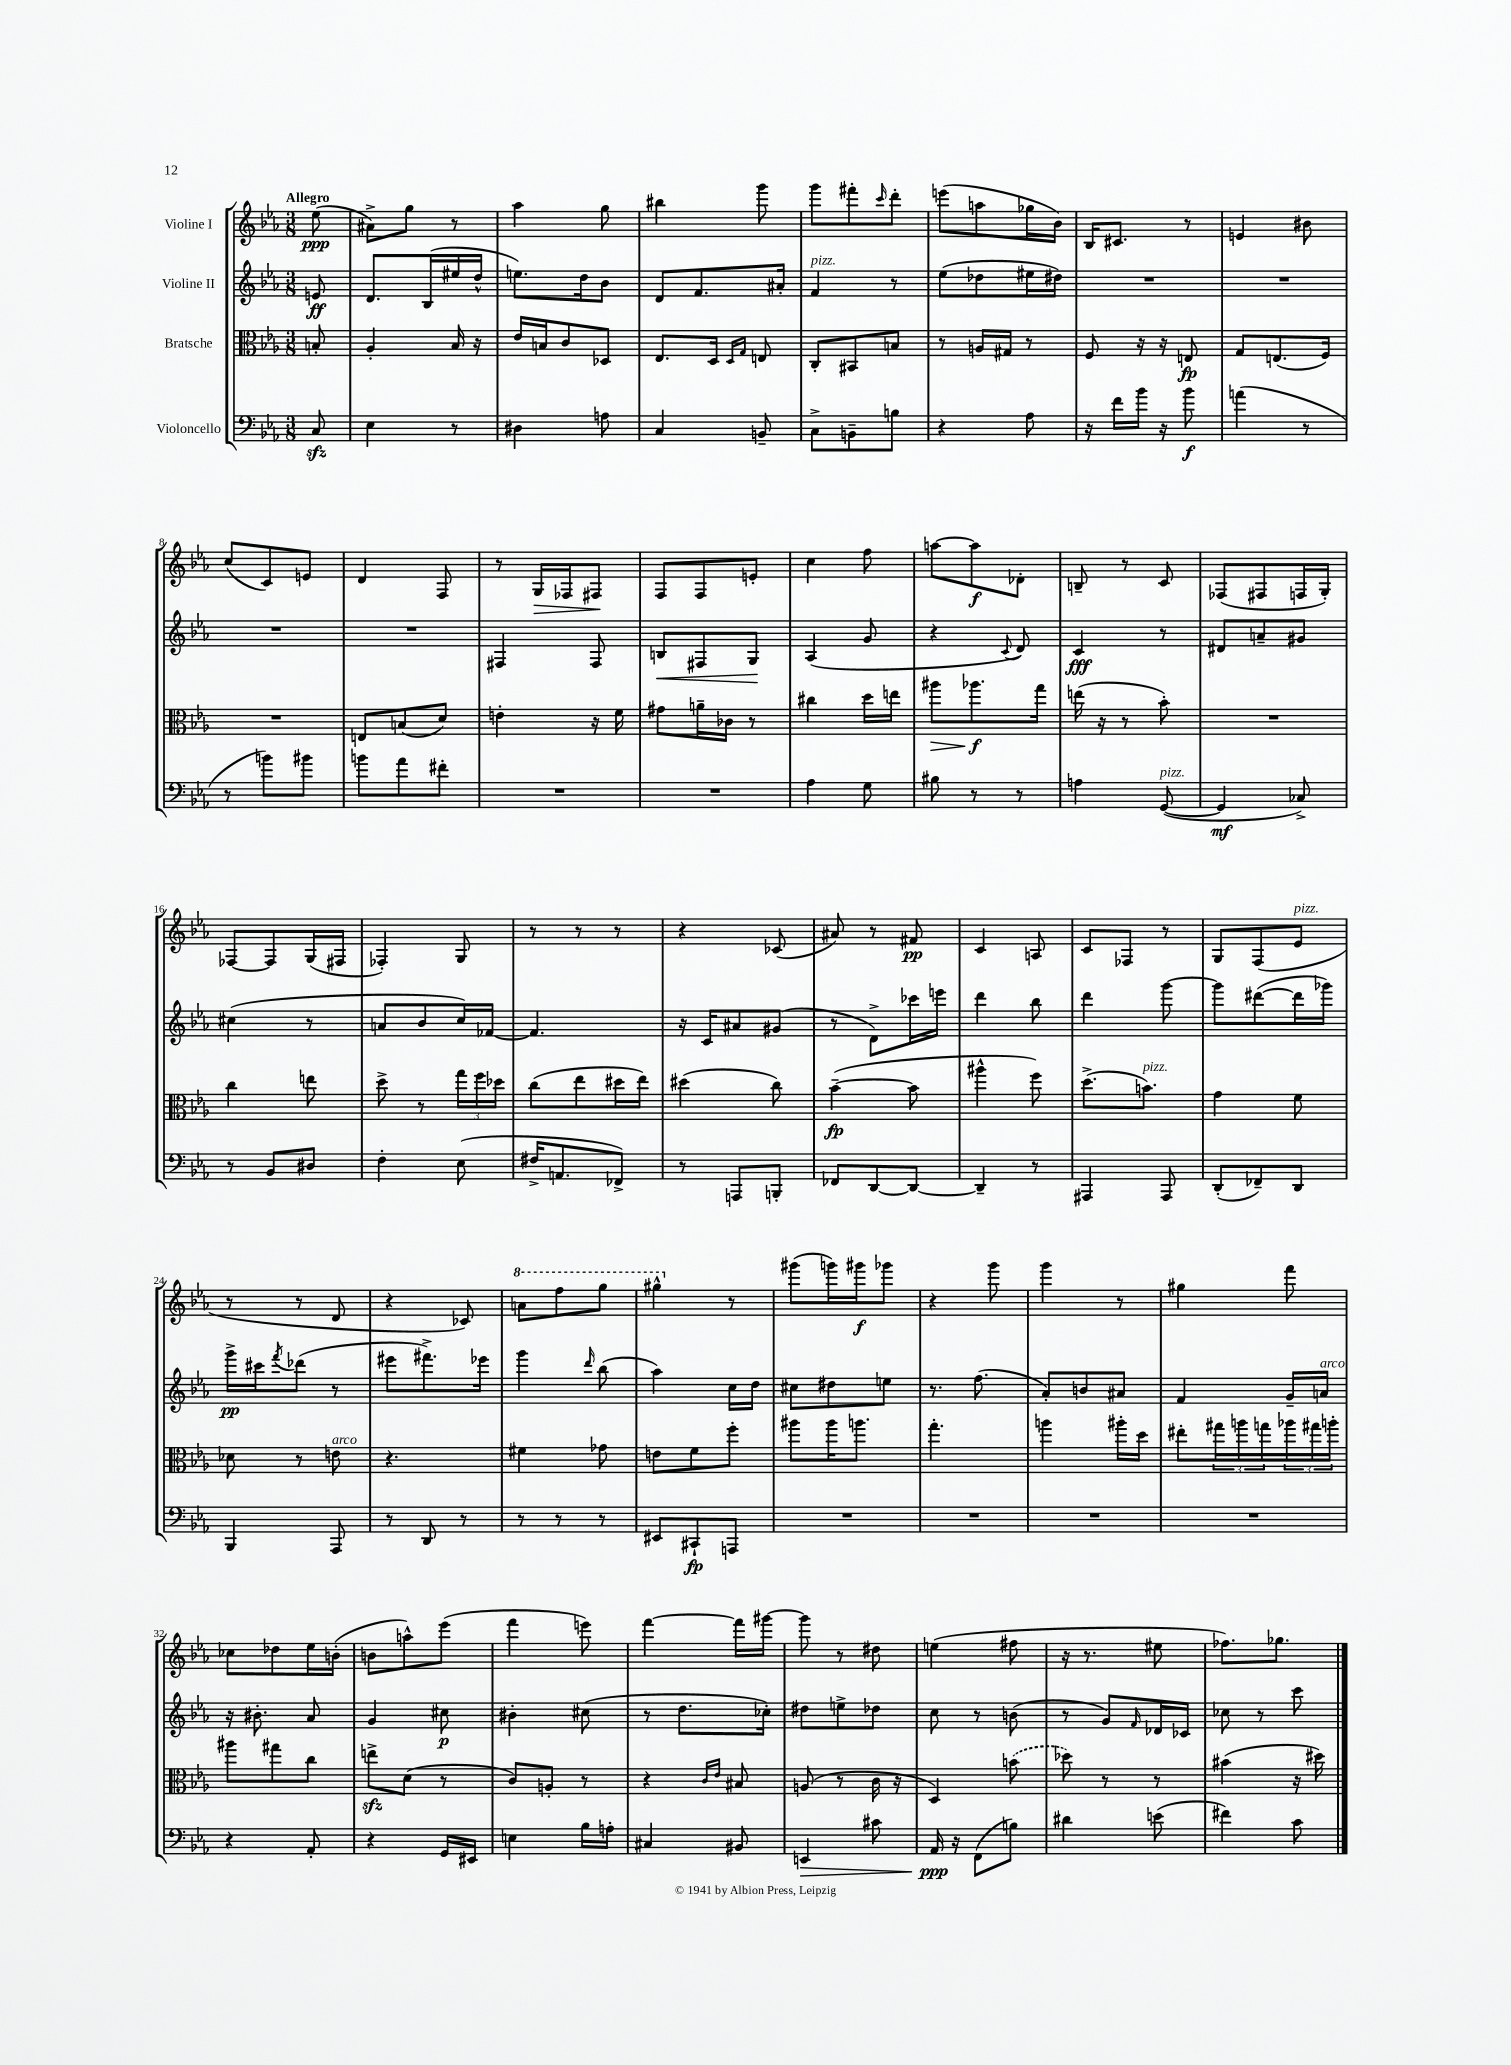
<<
\new StaffGroup <<
\new Staff = "s0" \with { instrumentName = "Violine I" } {
    \clef treble \key ees \major \numericTimeSignature \time 3/8 \partial 8 \tempo "Allegro"
    ees''8\ppp( |
    ais'8->) g''8 r8 |
    aes''4 g''8 |
    bis''4 g'''8 |
    g'''8 fis'''8-. \grace { c'''16 } d'''8-. |
    e'''8( a''8 ges''16 bes'16) |
    bes16 cis'8. r8 |
    e'4 bis'8 |
    c''8( c'8) e'8 |
    d'4 f8 |
    r8 g16\> fes16 fis8\! |
    f8 f8 e'8-. |
    c''4 f''8 |
    a''8~ a''8\f des'8-. |
    b8-- r8 c'8 |
    fes8( fis8 f16 g16-.) |
    fes8~ fes8 g16( fis16 |
    fes4-.) g8 |
    r8 r8 r8 |
    r4 ces'8( |
    ais'8) r8 fis'8\pp |
    c'4 a8 |
    c'8 fes8 r8 |
    g8 f8( ees'8^\markup { \italic "pizz." } |
    r8 r8 d'8 |
    r4 ces'8) |
    \ottava #1 a''8 f'''8 g'''8 |
    gis'''4-^ \ottava #0 r8 |
    gis'''8( g'''16) gis'''16\f ges'''8 |
    r4 g'''8 |
    g'''4 r8 |
    gis''4 f'''8 |
    ces''8 des''8 ees''16 b'16-.( |
    b'8 a''8-^) ees'''8( |
    f'''4 e'''8) |
    f'''4~ f'''16 gis'''16~ |
    gis'''8 r8 dis''8 |
    e''4( fis''8 |
    r16 r8. eis''8 |
    fes''8.) ges''8. \bar "|." |
}
\new Staff = "s1" \with { instrumentName = "Violine II" } {
    \clef treble \key ees \major \numericTimeSignature \time 3/8 \partial 8
    e'8\ff |
    d'8. bes16( eis''16 d''16-^ |
    e''8.) d''16 bes'8 |
    d'8 f'8. ais'16-. |
    f'4^\markup { \italic "pizz." } r8 |
    ees''8( des''8 eis''16 dis''16) |
    R4. |
    R4. |
    R4. |
    R4. |
    fis4 fis8 |
    b8\< fis8 g8\! |
    aes4( g'8 |
    r4 \appoggiatura { c'8 } d'8) |
    c'4\fff r8 |
    dis'8 a'8-- gis'8 |
    cis''4( r8 |
    a'8 bes'8 c''16) fes'16~ |
    fes'4. |
    r16 c'16 ais'8 gis'8( |
    r8 d'8->) ces'''16 e'''16 |
    d'''4 bes''8 |
    d'''4 g'''8~ |
    g'''8 dis'''8~( dis'''16 ges'''16) |
    g'''16->\pp cis'''16 \acciaccatura { f'''8 } des'''8( r8 |
    eis'''8 fis'''8.->) ees'''16 |
    g'''4 \grace { d'''16 } bes''8( |
    aes''4) c''16 d''16 |
    cis''8 dis''8 e''8 |
    r8. f''8.( |
    aes'8-.) b'8 ais'8 |
    f'4 g'16-- a'16^\markup { \italic "arco" } |
    r16 bis'8.-. aes'8 |
    g'4 cis''8\p |
    bis'4-. cis''8( |
    r8 d''8. ces''16-.) |
    dis''8 e''8-> des''8 |
    c''8 r8 b'8( |
    r8 g'8) \grace { f'16 } des'16 ces'16 |
    ces''8 r8 c'''8 \bar "|." |
}
\new Staff = "s2" \with { instrumentName = "Bratsche" } {
    \clef alto \key ees \major \numericTimeSignature \time 3/8 \partial 8
    b8-. |
    aes4-. bes16 r16 |
    ees'16 b16 c'8 des8 |
    ees8. d16 \grace { d16 g16 } e8 |
    c8-. bis,8 b8 |
    r8 a16 gis16 r8 |
    f8 r16 r16 e8\fp |
    g8 e8.( f16) |
    R4. |
    e8 b8( d'8) |
    e'4-. r16 f'16 |
    gis'8 a'16-- ces'16 r8 |
    cis''4 d''16 e''16 |
    ais''8\> aes''8.\f\! g''16 |
    e''16( r16 r8 bes'8-.) |
    R4. |
    c''4 e''8 |
    d''8-> r8 \tuplet 3/2 { g''16 f''16 des''16 } |
    c''8( ees''8 dis''16 ees''16) |
    dis''4( c''8) |
    bes'4~--\fp( bes'8 |
    ais''4-^ f''8) |
    d''8.->( b'8.^\markup { \italic "pizz." }) |
    g'4 f'8 |
    des'8 r8 e'8^\markup { \italic "arco" } |
    r4. |
    fis'4 ges'8 |
    e'8 f'8 f''8-. |
    ais''8 ais''16 a''8. |
    g''4.-. |
    a''4 ais''16-. d''16 |
    eis''8-. \tuplet 3/2 { gis''16 a''16 g''16 } \tuplet 3/2 { aes''16 gis''16 a''16-. } |
    ais''8 gis''8 c''8 |
    e''8->\sfz d'8( r8 |
    c'8) a8-. r8 |
    r4 \grace { c'16 ees'16 } bis8 |
    a8( r8 c'16 r16 |
    d4) \once \slurDashed b'8( |
    des''8) r8 r8 |
    bis'4( r16 dis''16) \bar "|." |
}
\new Staff = "s3" \with { instrumentName = "Violoncello" } {
    \clef bass \key ees \major \numericTimeSignature \time 3/8 \partial 8
    c8\sfz |
    ees4 r8 |
    dis4 a8 |
    c4 b,8-- |
    c8-> b,8-- b8 |
    r4 aes8 |
    r16 f'16 bes'16 r16 bes'8\f |
    a'4( r8 |
    r8 b'8) bis'8 |
    b'8 aes'8 fis'8-. |
    R4. |
    R4. |
    aes4 g8 |
    bis8 r8 r8 |
    a4 g,8~^\markup { \italic "pizz." }( |
    g,4\mf ces8->) |
    r8 bes,8 dis8 |
    f4-. ees8( |
    fis16-> a,8. fes,8->) |
    r8 a,,8 b,,8-. |
    fes,8 d,8~ d,8~ |
    d,4-- r8 |
    ais,,4 ais,,8 |
    d,8-.( fes,8--) d,8 |
    bes,,4 aes,,8 |
    r8 d,8 r8 |
    r8 r8 r8 |
    eis,8 cis,8-!\fp a,,8 |
    R4. |
    R4. |
    R4. |
    R4. |
    r4 aes,8-. |
    r4 g,16 eis,16 |
    e4 bes16 a16-. |
    cis4 bis,8 |
    e,4\> cis'8 |
    aes,16\ppp\! r16 f,8( b8) |
    dis'4 e'8( |
    fis'4) c'8 \bar "|." |
}
>>
>>
